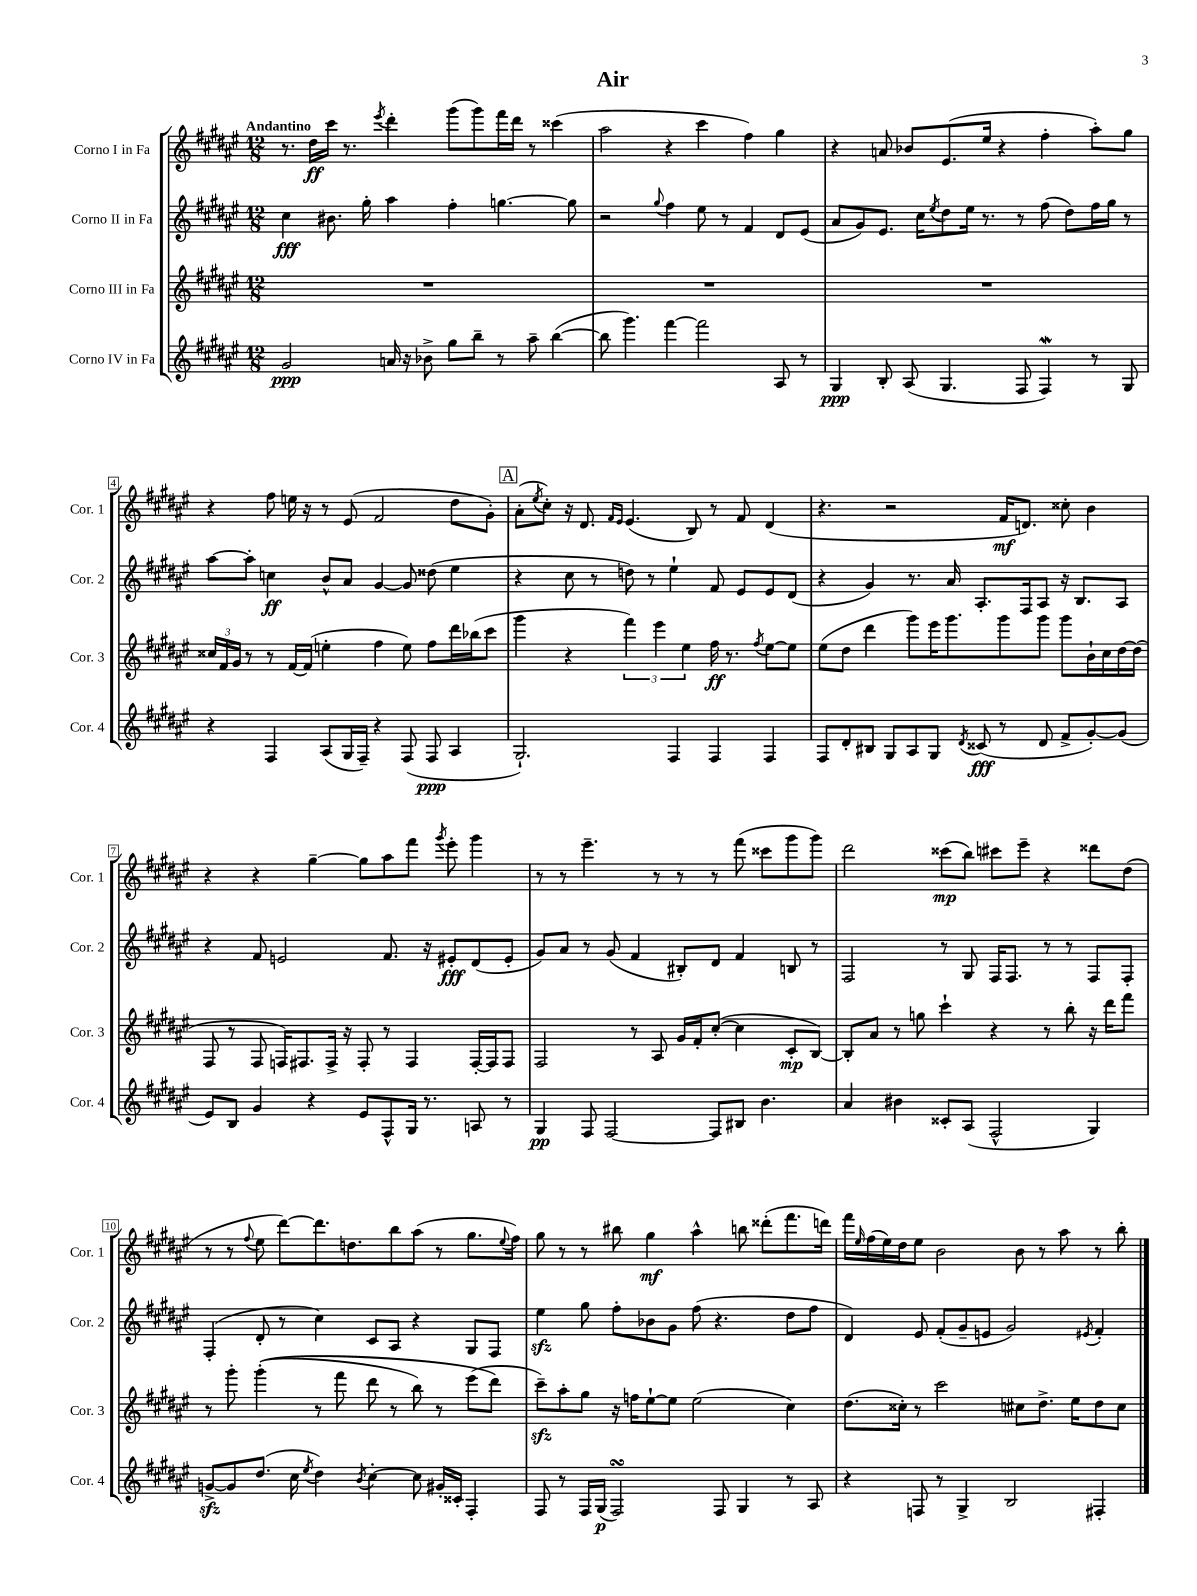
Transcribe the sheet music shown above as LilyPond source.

\header { title = "Air" }
<<
\new StaffGroup <<
\new Staff = "s0" \with { instrumentName = "Corno I in Fa" shortInstrumentName = "Cor. 1" } {
    \clef treble \key fis \major \numericTimeSignature \time 12/8 \tempo "Andantino"
    r8. dis''16\ff cis'''16 r8. \acciaccatura { eis'''8 } dis'''4-. gis'''8( gis'''8) fis'''16 dis'''16 r8 cisis'''4( |
    ais''2 r4 cis'''4 fis''4) gis''4 |
    r4 a'8 bes'8 eis'8.( eis''16 r4 fis''4-. ais''8-.) gis''8 |
    r4 fis''8 e''16 r16 r8 eis'8( fis'2 dis''8 gis'8-.) |
    \mark \markup { \box "A" } ais'8-.( \acciaccatura { eis''8 } cis''8-.) r16 dis'8. \grace { fis'16 eis'16 } eis'4.( b8) r8 fis'8 dis'4( |
    r4. r2 fis'16\mf d'8.) cisis''8-. b'4 |
    r4 r4 gis''4~-- gis''8 ais''8 fis'''8 \acciaccatura { gis'''8 } eis'''8-. gis'''4 |
    r8 r8 eis'''4.-- r8 r8 r8 fis'''8( cisis'''8 gis'''8 gis'''8) |
    dis'''2 cisis'''8\mp( b''8) cis'''8 eis'''8-- r4 disis'''8 dis''8( |
    r8 r8 \appoggiatura { fis''8 } eis''8 dis'''8~) dis'''8. d''8. b''8 ais''8( r8 gis''8. \appoggiatura { eis''8 } fis''16) |
    gis''8 r8 r8 bis''8 gis''4\mf ais''4-^ b''8 disis'''8-.( fis'''8. d'''16) |
    fis'''16 \grace { eis''16 } fis''16( eis''16) dis''16 eis''8 b'2 b'8 r8 ais''8 r8 b''8-. \bar "|." |
}
\new Staff = "s1" \with { instrumentName = "Corno II in Fa" shortInstrumentName = "Cor. 2" } {
    \clef treble \key fis \major \numericTimeSignature \time 12/8
    cis''4\fff bis'8. gis''16-. ais''4 fis''4-. g''4.~ g''8 |
    r2 \appoggiatura { gis''8 } fis''4 eis''8 r8 fis'4 dis'8 eis'8( |
    ais'8 gis'8) eis'8. cis''16 \acciaccatura { eis''8 } dis''8 eis''16 r8. r8 fis''8( dis''8) fis''16 gis''16 r8 |
    ais''8~ ais''8-. c''4\ff b'8-^ ais'8 gis'4~ gis'8 disis''8( eis''4 |
    \mark \markup { \box "A" } r4 cis''8 r8 d''8) r8 eis''4-! fis'8 eis'8 eis'8 dis'8( |
    r4 gis'4) r8. ais'16 ais8.-. fis16 ais8 r16 b8. ais8 |
    r4 fis'8 e'2 fis'8. r16 eis'8-.\fff dis'8( eis'8-. |
    gis'8) ais'8 r8 gis'8( fis'4 bis8-.) dis'8 fis'4 b8 r8 |
    fis2 r8 gis8 fis16 fis8. r8 r8 fis8 fis8-. |
    fis4-.( dis'8-. r8 cis''4) cis'8 ais8 r4 gis8 fis8 |
    eis''4\sfz gis''8 fis''8-. bes'8 gis'8 fis''8( r4. dis''8 fis''8 |
    dis'4) eis'8 fis'8-.( gis'8-- e'8 gis'2) \acciaccatura { eis'8 } fis'4-. \bar "|." |
}
\new Staff = "s2" \with { instrumentName = "Corno III in Fa" shortInstrumentName = "Cor. 3" } {
    \clef treble \key fis \major \numericTimeSignature \time 12/8
    R1. |
    R1. |
    R1. |
    \tuplet 3/2 { cisis''16 fis'16 gis'16 } r8 r8 fis'16~ fis'16( e''4-. fis''4 e''8) fis''8 dis'''16 bes''16( cis'''8 |
    \mark \markup { \box "A" } gis'''4 r4 \tuplet 3/2 { fis'''4) eis'''4 eis''4 } fis''16\ff r8. \acciaccatura { fis''8 } eis''8~ eis''8 |
    eis''8( dis''8 dis'''4 gis'''8) eis'''16 gis'''8. gis'''8 gis'''8 gis'''8 b'16-! cis''16 dis''16~ dis''16( |
    fis8 r8 fis8 f16) fis8. fis16-> r16 fis8-. r8 fis4 fis16~-. fis16 fis8 |
    fis2 r8 ais8 gis'16 fis'16-. cis''8~-.( cis''4 cis'8-.\mp b8~) |
    b8-. ais'8 r8 g''8 cis'''4-! r4 r8 b''8-. r16 dis'''16 fis'''8 |
    r8 gis'''8-. gis'''4-.(\( r8 fis'''8 dis'''8 r8 b''8) r8 eis'''8( dis'''8\) |
    cis'''8--\sfz) ais''8-. gis''8 r16 f''16 eis''8~-! eis''8 eis''2( cis''4) |
    dis''8.( cisis''16-.) r8 cis'''2 cis''8 dis''8.-> eis''16 dis''8 cis''8 \bar "|." |
}
\new Staff = "s3" \with { instrumentName = "Corno IV in Fa" shortInstrumentName = "Cor. 4" } {
    \clef treble \key fis \major \numericTimeSignature \time 12/8
    gis'2\ppp a'16 r16 bes'8-> gis''8 b''8-- r8 ais''8-- b''4~( |
    b''8 gis'''4.) fis'''4~ fis'''2 ais8 r8 |
    gis4\ppp b8-. ais8( gis4. fis8 fis4\mordent) r8 gis8 |
    r4 fis4 ais8( gis16 fis16--) r4 fis8( fis8\ppp ais4 |
    \mark \markup { \box "A" } gis2.-!) fis4 fis4 fis4 |
    fis8 dis'8-. bis8 gis8 ais8 gis8 \acciaccatura { dis'8 } cisis'8\fff( r8 dis'8 fis'8-> gis'8~-.) gis'8( |
    eis'8) b8 gis'4 r4 eis'8 fis8-^ gis16 r8. a8 r8 |
    gis4\pp fis8 fis2~ fis8 bis8 b'4. |
    ais'4 bis'4 cisis'8-. ais8( fis2-^ gis4) |
    g'8~->\sfz g'8 dis''8.( cis''16 \acciaccatura { eis''8 } dis''4) \acciaccatura { b'8 } cis''4~-. cis''8 gis'16-. cisis'16-. fis4-. |
    fis8 r8 fis16 gis16\p( fis2\turn) fis8 gis4 r8 ais8 |
    r4 f8 r8 gis4-> b2 fis4-. \bar "|." |
}
>>
>>
\layout { \context { \Score \override BarNumber.stencil = #(make-stencil-boxer 0.1 0.3 ly:text-interface::print) } }
